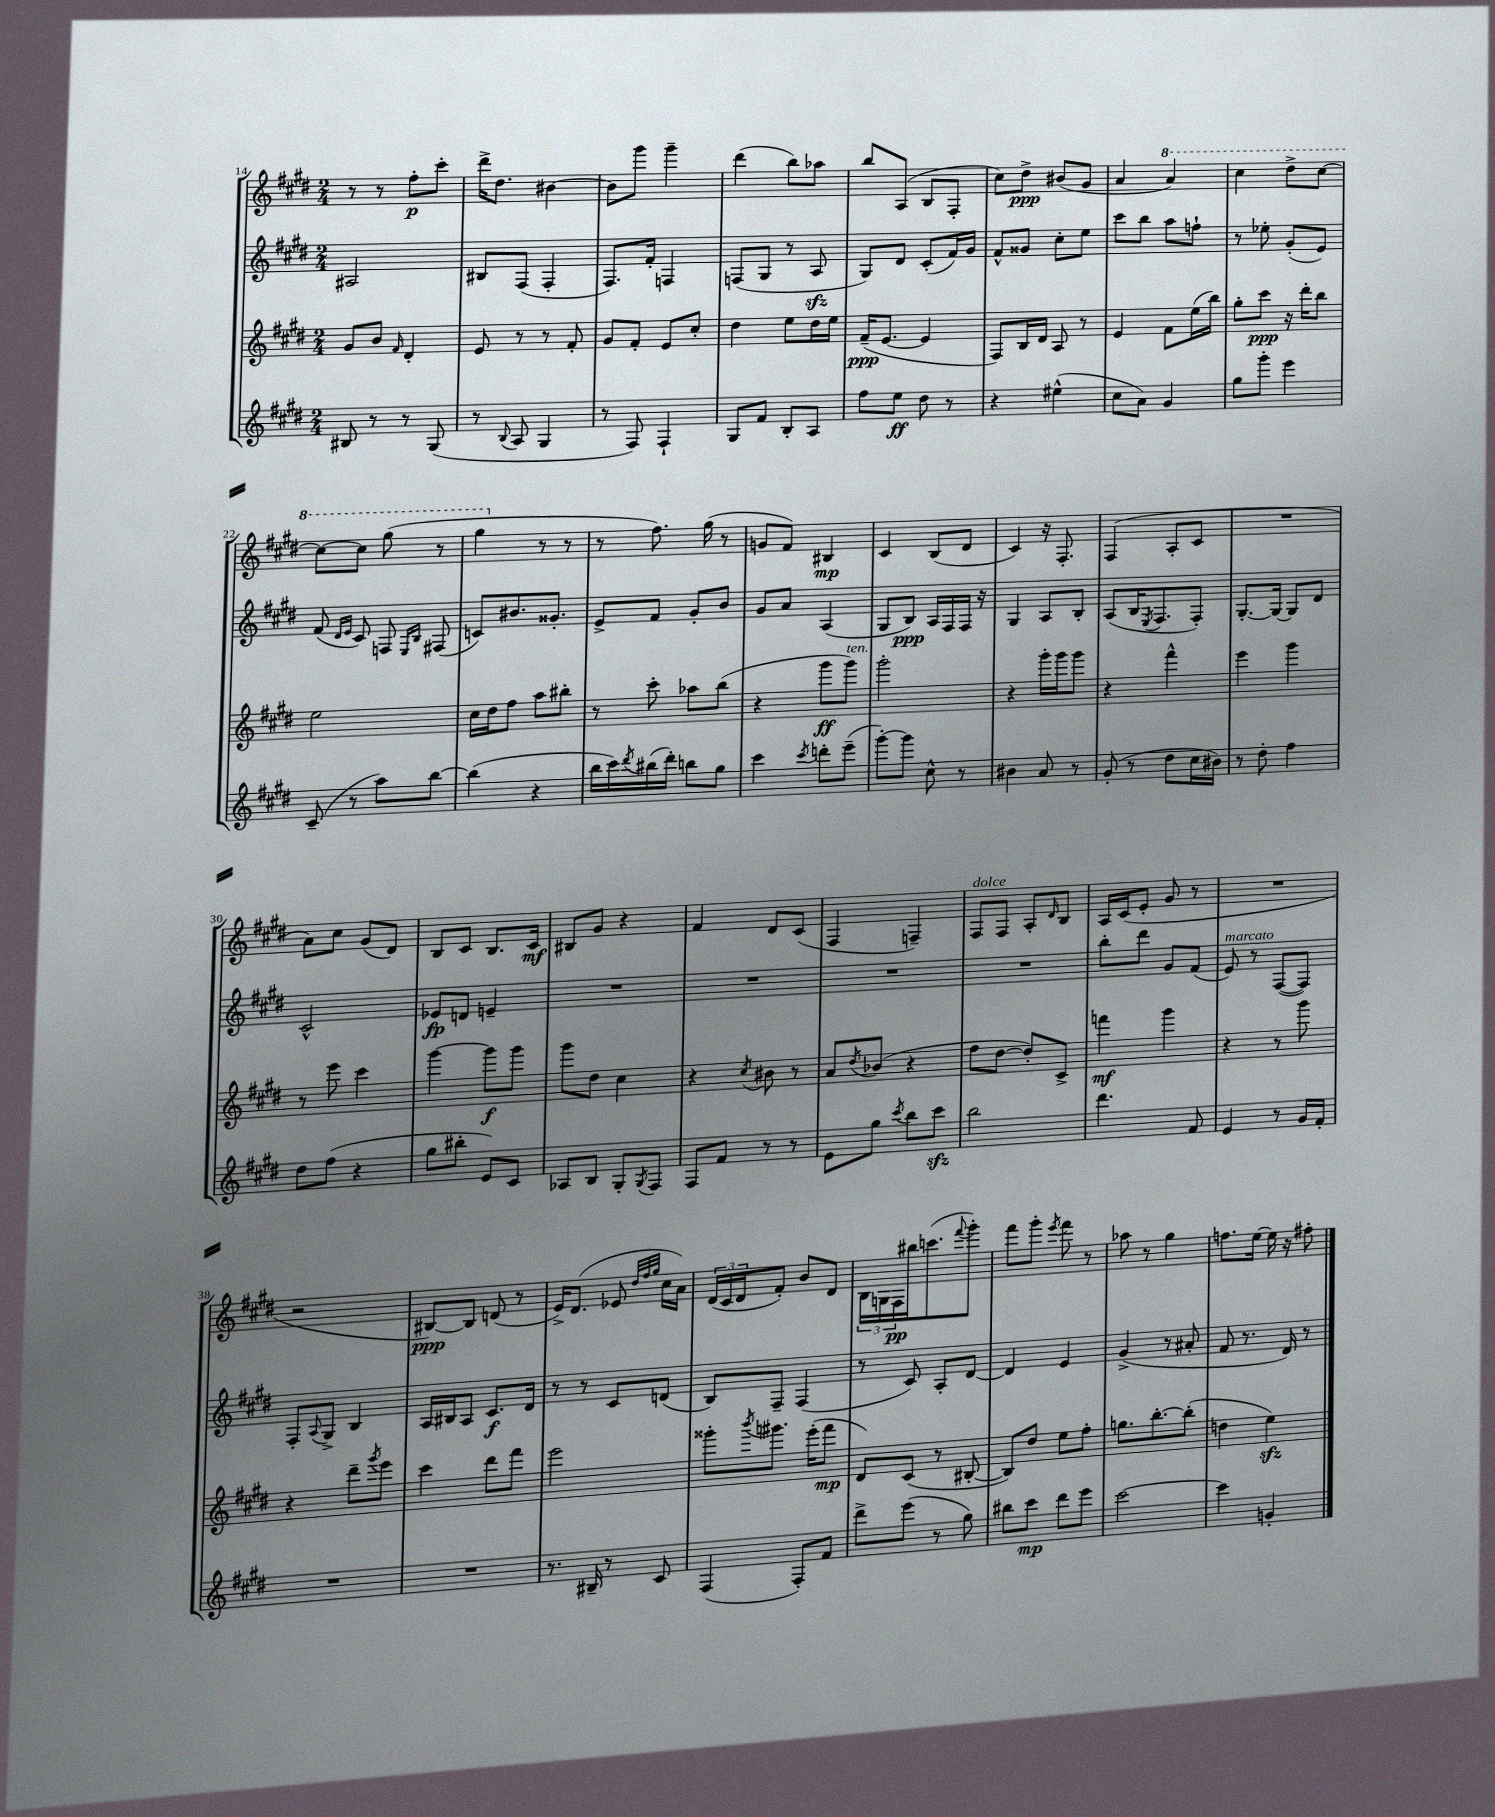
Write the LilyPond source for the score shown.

<<
\new StaffGroup <<
\new Staff = "s0" {
    \clef treble \key e \major \numericTimeSignature \time 2/4
    r8 r8 fis''8-.\p cis'''8-. |
    dis'''16-> dis''8. bis'4~ |
    bis'8 gis'''8 gis'''4-- |
    dis'''4( b''8) aes''8 |
    b''8 a8( b8 fis8-. |
    cis''8) dis''8->\ppp bis'8( gis'8 |
    a'4 \ottava #1 a''4) |
    cis'''4 dis'''8-> cis'''8~ |
    cis'''8~ cis'''8 gis'''8( r8 |
    gis'''4 \ottava #0 r8 r8 |
    r8 fis''8.) gis''16( r8 |
    g'8 fis'8) bis4\mp |
    cis'4 b8( dis'8 |
    cis'4) r16 fis8.-. |
    fis4( a8-. cis'8 |
    R2 |
    a'8) cis''8 gis'8( dis'8) |
    b8 cis'8 b8. cis'16\mf |
    bis8 gis'8 r4 |
    fis'4 dis'8 cis'8( |
    fis4 f4--) |
    fis8^\markup { \italic "dolce" } fis8 a8-. \grace { dis'16 } b8 |
    a16 cis'16( e'8-. gis'8 r8 |
    R2 |
    r2 |
    bis8~\ppp) bis8 d'8( r8 |
    e'16->) dis'8.( ees'8 \grace { dis''32 fis''32 gis''32 } cis''16 a'16) |
    \tuplet 3/2 { dis'16( cis'16 dis'16 } fis'8-.) b'8 dis'8 |
    \tuplet 3/2 { b16 g16 fis16\pp } bis''16 c'''8.( \appoggiatura { fis'''8 } gis'''8-.) |
    fis'''8 gis'''8-. \acciaccatura { e'''8 } fis'''8 r8 |
    aes''8 r8 gis''4 |
    f''8. e''16~ e''16 r16 fis''8-. \bar "|." |
}
\new Staff = "s1" {
    \clef treble \key e \major \numericTimeSignature \time 2/4
    ais2 |
    bis8 fis8( fis4-. |
    fis8.) fis'16-. f4 |
    f8( gis8 r8 a8\sfz |
    gis8) dis'8 cis'8-.( fis'16) gis'16 |
    fis'8-^ gisis'8 cis''8-. e''8 |
    cis'''8 b''8 a''8 f''8-! |
    r8 ees''8-. gis'8-.( e'8) |
    fis'8( \grace { dis'16 e'16 } cis'8) f8 \grace { e16 b16 } fis8( |
    c'8) bis'8. gisis'8.-. |
    e'8-> fis'8 gis'8-. b'8 |
    gis'8 a'8 a4( |
    gis8 b8\ppp) a16 fis16 fis16 r16 |
    gis4 a8 b8-. |
    a8( b16 \acciaccatura { e8 } fis8. fis8-.) |
    gis8.~-. gis16~ gis8 dis'8 |
    cis'2-^ |
    ees'8\fp d'8 e'4-- |
    R2 |
    R2 |
    R2 |
    R2 |
    b''8-. dis'''8 gis'8 fis'8( |
    e'8^\markup { \italic "marcato" }) r8 fis8~( fis8) |
    fis8-. \appoggiatura { a8 } gis8-> b4 |
    a16 bis16 a8 cis'8.\f dis'16 |
    r8 r8 cis'8 d'8( |
    b8) fis8-- fis4( |
    r8 cis'8) a8-. dis'8~ |
    dis'4 e'4 |
    gis'4->( r8 ais'8-. |
    fis'8 r8. dis'16) r8 \bar "|." |
}
\new Staff = "s2" {
    \clef treble \key e \major \numericTimeSignature \time 2/4
    gis'8 b'8 \grace { fis'16 } dis'4-. |
    e'8 r8 r8 fis'8-. |
    gis'8 fis'8-. e'8 cis''8-. |
    dis''4 e''8 dis''16 e''16 |
    fis'16--\ppp( e'8.~ e'4 |
    fis8) b16 dis'16 a8 r8 |
    e'4 fis'8 e''16( b''16) |
    gis''8-. cis'''8\ppp r16 dis'''16-. b''8 |
    e''2 |
    cis''16 dis''16 fis''8 a''8 bis''8-. |
    r8 cis'''8-. aes''8 b''8( |
    r4 gis'''8\ff gis'''8^\markup { \italic "ten." }) |
    gis'''2-. |
    r4 gis'''16-. gis'''16 gis'''8 |
    r4 fis'''4-^ |
    e'''4 gis'''4 |
    r8 e'''8 cis'''4 |
    gis'''4~ gis'''8\f gis'''8 |
    gis'''8 dis''8 cis''4 |
    r4 \acciaccatura { cis''8 } bis'8 r8 |
    a'8 \acciaccatura { dis''8 } bes'8( r4 |
    fis''8 dis''8~ dis''8-.) cis'8-> |
    f'''4\mf gis'''4 |
    r4 r8 gis'''8 |
    r4 dis'''8-- \acciaccatura { gis'''8 } e'''8 |
    cis'''4 dis'''8 fis'''8 |
    e'''2 |
    gisis'''8-. \acciaccatura { b'''8 } gis'''8. e'''16-.( fis'''8\mp |
    dis'8) cis'8( r8 bis8~-. |
    bis8) dis''8 e''8 fis''8-. |
    g''8. b''8.~-. b''8-.( |
    d''4 e''4\sfz) \bar "|." |
}
\new Staff = "s3" {
    \clef treble \key e \major \numericTimeSignature \time 2/4
    bis8 r8 r8 gis8( |
    r8 \appoggiatura { b8 } a8 gis4 |
    r8 fis8) fis4-! |
    gis8 fis'8 b8-. a8 |
    fis''8 e''8\ff dis''8 r8 |
    r4 eis''4-^( |
    cis''8 a'8) gis'4 |
    gis''8 gis'''8-. e'''4 |
    cis'8--( r8 a''8) b''8~ |
    b''4( r4 |
    b''16 cis'''16) \acciaccatura { dis'''8 } bis''16( dis'''16-.) b''8 gis''8 |
    cis'''4 \acciaccatura { cis'''8 } d'''8-. e'''8--( |
    gis'''8~-.) gis'''8 cis''8-^ r8 |
    bis'4 a'8 r8 |
    gis'8-.( r8 dis''8 cis''16 bis'16) |
    r8 dis''8-. fis''4 |
    dis''8 fis''8( r4 |
    gis''8 bis''8-. e'8) cis'8 |
    aes8 b8 gis8-. \acciaccatura { gis8 } fis8 |
    fis8 fis'8 r8 r8 |
    e'8 gis''8 \acciaccatura { cis'''8 } b''8 cis'''8\sfz |
    b''2 |
    dis'''4. fis'8 |
    e'4 r8 gis'16 fis'16-. |
    R2 |
    R2 |
    r8. bis16-- r8 cis'8 |
    fis4( fis8-.) fis'8 |
    dis'''8-> e'''8( r8 gis''8) |
    bis''8 cis'''8\mp dis'''8 e'''8 |
    cis'''2~ |
    cis'''4 g'4-. \bar "|." |
}
>>
>>
\layout { \context { \Score currentBarNumber = #14 } }
